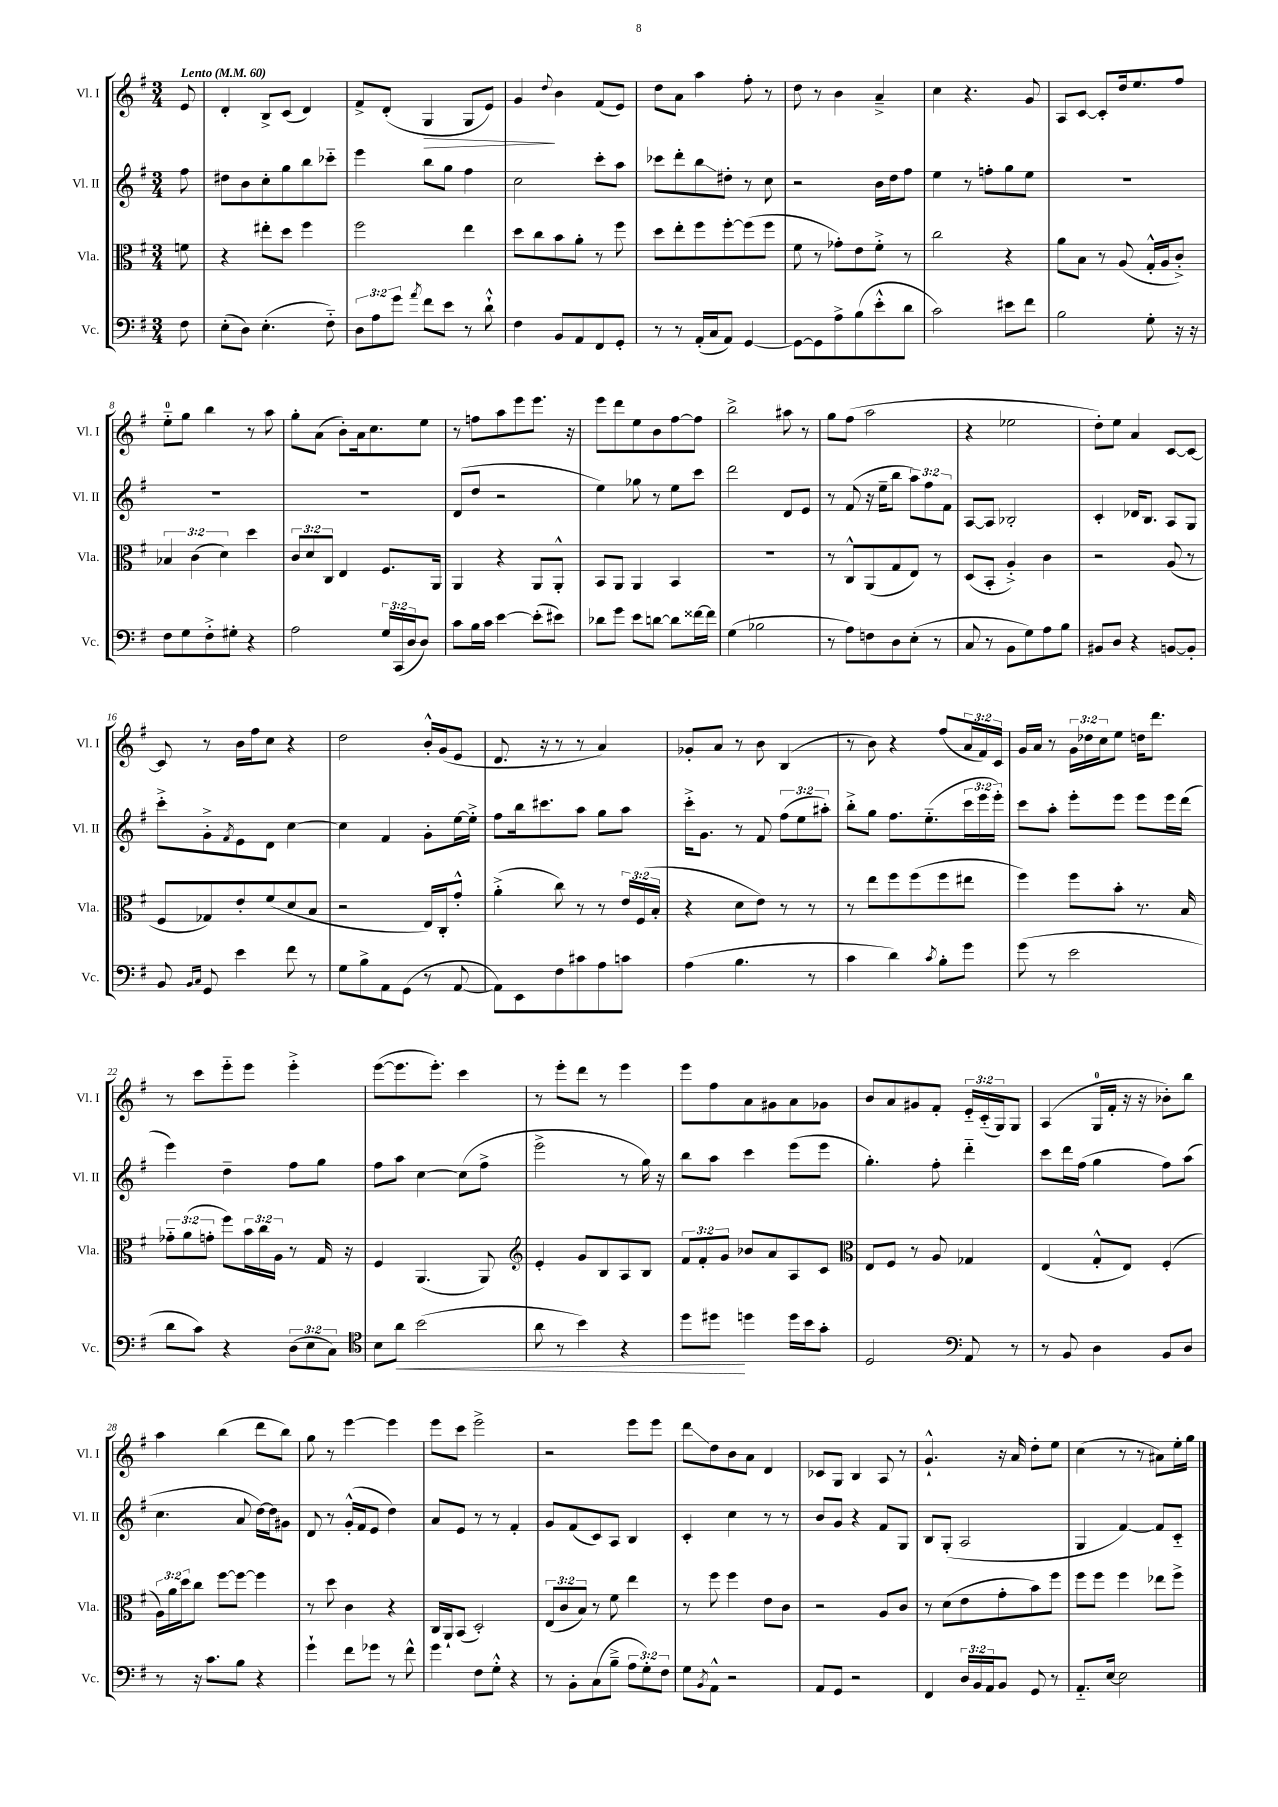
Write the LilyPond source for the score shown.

<<
\new StaffGroup <<
\new Staff = "s0" \with { instrumentName = "Vl. I" shortInstrumentName = "Vl. I" } {
    \clef treble \key g \major \numericTimeSignature \time 3/4 \override Staff.TupletNumber.text = #tuplet-number::calc-fraction-text \partial 8 \tempo "Lento" 4 = 60
    e'8 |
    d'4-. b8-> c'8( d'4) |
    fis'8-> d'8-.( g4\> g8 e'8) |
    g'4\! \appoggiatura { d''8 } b'4 fis'8( e'8) |
    d''8 a'8 a''4 fis''8-. r8 |
    d''8 r8 b'4 a'4---> |
    c''4 r4. g'8 |
    a8 c'8~ c'8-. d''16 e''8. fis''8 |
    e''8-0-_ g''8 b''4 r8 a''8 |
    g''8-. a'8( b'8-.) a'16 c''8. e''8 |
    r8 f''8 a''8 e'''8 e'''8. r16 |
    e'''8 d'''8 e''8 b'8 fis''8~ fis''8 |
    b''2-> ais''8 r8 |
    g''8 fis''8( a''2 |
    r4 ees''2 |
    d''8-.) e''8 a'4 c'8~ c'8~ |
    c'8 r8 b'16 fis''16 c''8 r4 |
    d''2 b'16-.-^ g'16( e'8 |
    d'8. r16 r8 r8 a'4) |
    ges'8-. a'8 r8 b'8 b4( |
    r8 b'8) r4 fis''8( \tuplet 3/2 { a'16 fis'16) c'16 } |
    g'16 a'16 r8 \tuplet 3/2 { g'16 des''16 c''16 } e''8 d''16 d'''8. |
    r8 c'''8 e'''8-_ e'''8 e'''4-.-> |
    e'''8~( e'''8. e'''8.-.) c'''4 |
    r8 e'''8-. d'''8 r8 e'''4 |
    e'''8 fis''8 a'8 gis'8 a'8 ges'8 |
    b'8 a'8 gis'8 fis'8-. \tuplet 3/2 { e'16-_ c'16-_( g16) } g8 |
    a4( g16-0 fis'16-. r16 r16 bes'8-.) b''8 |
    a''4 b''4( d'''8 b''8) |
    g''8 r8 e'''4~ e'''4 |
    e'''8 c'''8 e'''2-> |
    r2 e'''8 e'''8 |
    d'''8\glissando d''8 b'8 a'8 d'4 |
    ces'8 g8 b4 a8 r8 |
    g'4.-!-^ r16 a'16 d''8-. e''8 |
    c''4( r8 r8 ais'8) e''16-. g''16 \bar "|." |
}
\new Staff = "s1" \with { instrumentName = "Vl. II" shortInstrumentName = "Vl. II" } {
    \clef treble \key g \major \numericTimeSignature \time 3/4 \override Staff.TupletNumber.text = #tuplet-number::calc-fraction-text \partial 8
    fis''8 |
    dis''8 b'8 c''8-. g''8 b''8 ces'''8-_ |
    e'''4 b''8 g''8 fis''4 |
    c''2 c'''8-. a''8 |
    ces'''8 d'''8-. b''8\glissando dis''8-. r8 c''8 |
    r2 b'16 d''16 fis''8 |
    e''4 r8 f''8-. g''8 e''8 |
    R2. |
    R2. |
    R2. |
    d'8( d''8 r2 |
    e''4) ges''8 r8 e''8 c'''8 |
    d'''2 d'8 e'8 |
    r8 fis'8( r16 e''16-- b''8 \tuplet 3/2 { a''8) fis''8 fis'8 } |
    a8~ a8 bes2-. |
    c'4-. des'16 b8. a8 g8 |
    c'''8-.-> g'8-.-> \acciaccatura { fis'8 } e'8 d'8 c''4~ |
    c''4 fis'4 g'8-. e''16~ e''16-.-> |
    fis''8 b''16 cis'''8. a''8 g''8 a''8 |
    c'''16-.-> g'8. r8 fis'8 \tuplet 3/2 { fis''8( e''8 ais''8-.) } |
    b''8-.-> g''8 fis''8. e''8.-_( \tuplet 3/2 { c'''16 e'''16 e'''16-.) } |
    c'''8 a''8-. e'''8-. e'''8 e'''8 e'''16 d'''16( |
    e'''4) d''4-- fis''8 g''8 |
    fis''8 a''8 c''4~ c''8( fis''8-> |
    e'''2-> r8 g''16) r16 |
    b''8 a''8 c'''4 e'''8( e'''8 |
    g''4.-.) fis''8-. d'''4-_ |
    c'''8 d'''16 fis''16( g''4 fis''8) a''8( |
    c''4. a'8 d''16~) d''16 gis'8 |
    d'8 r8 g'16-.-^( fis'16 e'8 d''4) |
    a'8 e'8 r8 r8 fis'4-. |
    g'8 fis'8( c'8) a8 b4 |
    c'4-. c''4 r8 r8 |
    b'8 g'8 r4 fis'8 g8 |
    b8 g8-.( a2 |
    g4 fis'4~) fis'8 c'8-_ \bar "|." |
}
\new Staff = "s2" \with { instrumentName = "Vla." shortInstrumentName = "Vla." } {
    \clef alto \key g \major \numericTimeSignature \time 3/4 \override Staff.TupletNumber.text = #tuplet-number::calc-fraction-text \partial 8
    f'8 |
    r4 eis''8-. d''8 fis''4 |
    fis''2 e''4 |
    d''8 c''8 b'8 a'8-. r8 fis''8 |
    d''8 e''8-. fis''8 fis''8~-. fis''8( fis''8 |
    fis'8 r8 ges'8-.) e'8 fis'8-.-> r8 |
    c''2 r4 |
    a'8 b8 r8 a8( g16-.-^ a16 c'8-.->) |
    \tuplet 3/2 { bes4 c'4( d'4) } d''4 |
    \tuplet 3/2 { c'8 d'8 c8 } e4 fis8. a,16 |
    a,4 r4 a,8 a,8-.-^ |
    b,8 a,8 a,4 b,4 |
    R2. |
    r8 c8-^ a,8( g8 e8) r8 |
    d8( b,8-. a4-.->) c'4 |
    r2 a8( r8 |
    fis8 ges8) e'8-. fis'8( d'8 b8 |
    r2 e16) c16-. g'8-.-^ |
    a'4-.->( c''8) r8 r8 \tuplet 3/2 { e'16 fis16( b16-. } |
    r4 d'8 e'8) r8 r8 |
    r8 e''8 fis''8 fis''8( fis''8 eis''8 |
    fis''4) fis''8 b'8-. r8. b16 |
    \tuplet 3/2 { ges'8-_ a'8( g'8-. } fis''8) \tuplet 3/2 { b'16 c''16 a16 } r8 g16 r16 |
    fis4 a,4.( a,8) |
    \clef treble e'4-. g'8 b8 a8 b8 |
    \tuplet 3/2 { fis'8 fis'8-. g'8 } bes'8 a'8 a8 c'8 |
    \clef alto e8 fis8 r8 a8 ges4 |
    e4( g8-.-^ e8) fis4-.( |
    \tuplet 3/2 { a16) a'16 d''16 } c''8 fis''8~ fis''8~ fis''4 |
    r8 d''8 c'4 r4 |
    c16 a,16-! b,8( d2-.) |
    \tuplet 3/2 { e8( c'8 b8) } r8 fis'8 e''4 |
    r8 fis''8 fis''4 e'8 c'8 |
    r2 a8 c'8 |
    r8 d'8( e'8 g'8-. b'8) fis''8 |
    fis''8 fis''8 fis''4 ees''8 fis''8-> \bar "|." |
}
\new Staff = "s3" \with { instrumentName = "Vc." shortInstrumentName = "Vc." } {
    \clef bass \key g \major \numericTimeSignature \time 3/4 \override Staff.TupletNumber.text = #tuplet-number::calc-fraction-text \partial 8
    fis8 |
    e8-.( d8) e4.-.( fis8-_) |
    \tuplet 3/2 { d8 a8 g'8 } \acciaccatura { a'8 } fis'8 e'8 r8 d'8-!-^ |
    fis4 b,8 a,8 fis,8 g,8-. |
    r8 r8 a,16-.( c16 a,8) g,4~ |
    g,8~ g,8 a8-> b8( e'8-.-^ d'8 |
    c'2) eis'8 fis'8 |
    b2 g8-. r16 r16 |
    fis8 g8 fis8-.-> gis8-. r4 |
    a2 \tuplet 3/2 { g16 c,16( d16 } d8) |
    c'8 b16 c'16 e'4~ e'8-.( eis'8) |
    des'8 g'8 e'8 d'8~ d'8 fisis'16~ fisis'16 |
    g4( bes2 |
    r8 a8) f8 d8 e8-.( r8 |
    c8 r8 b,8 g8) a8 b8 |
    bis,8 d8 r4 b,8~ b,8-. |
    b,8 \grace { b,16 c16 } g,8 e'4 fis'8 r8 |
    g8 b8-> a,8 g,8( r8 a,8~ |
    a,8) e,8 fis8 cis'8 a8 c'8 |
    a4( b4. r8 |
    c'4 d'4) \acciaccatura { c'8 } b8-. g'8 |
    g'8( r8 e'2 |
    d'8 c'8) r4 \tuplet 3/2 { d8( e8 c8) } |
    \clef tenor b8 a'8\< b'2( |
    a'8 r8 b'4) r4 |
    d''8 dis''8\! d''4 d''16 b'16 g'8-. |
    d2 \clef bass a,8 r8 |
    r8 b,8 d4 b,8 d8 |
    r8 r16 c'8. b8 r4 |
    g'4-! fis'8 ges'8 r8 fis'8-^ |
    g'4 fis8 g8-.-^ r4 |
    r8 b,8-. c8( b8---> \tuplet 3/2 { a8 g8-.) fis8 } |
    g8 \acciaccatura { b,8 } a,8-^ r2 |
    a,8 g,8 r2 |
    fis,4 \tuplet 3/2 { d16 b,16 a,16 } b,8 g,8 r8 |
    a,8.-_ e16~ e2 \bar "|." |
}
>>
>>
